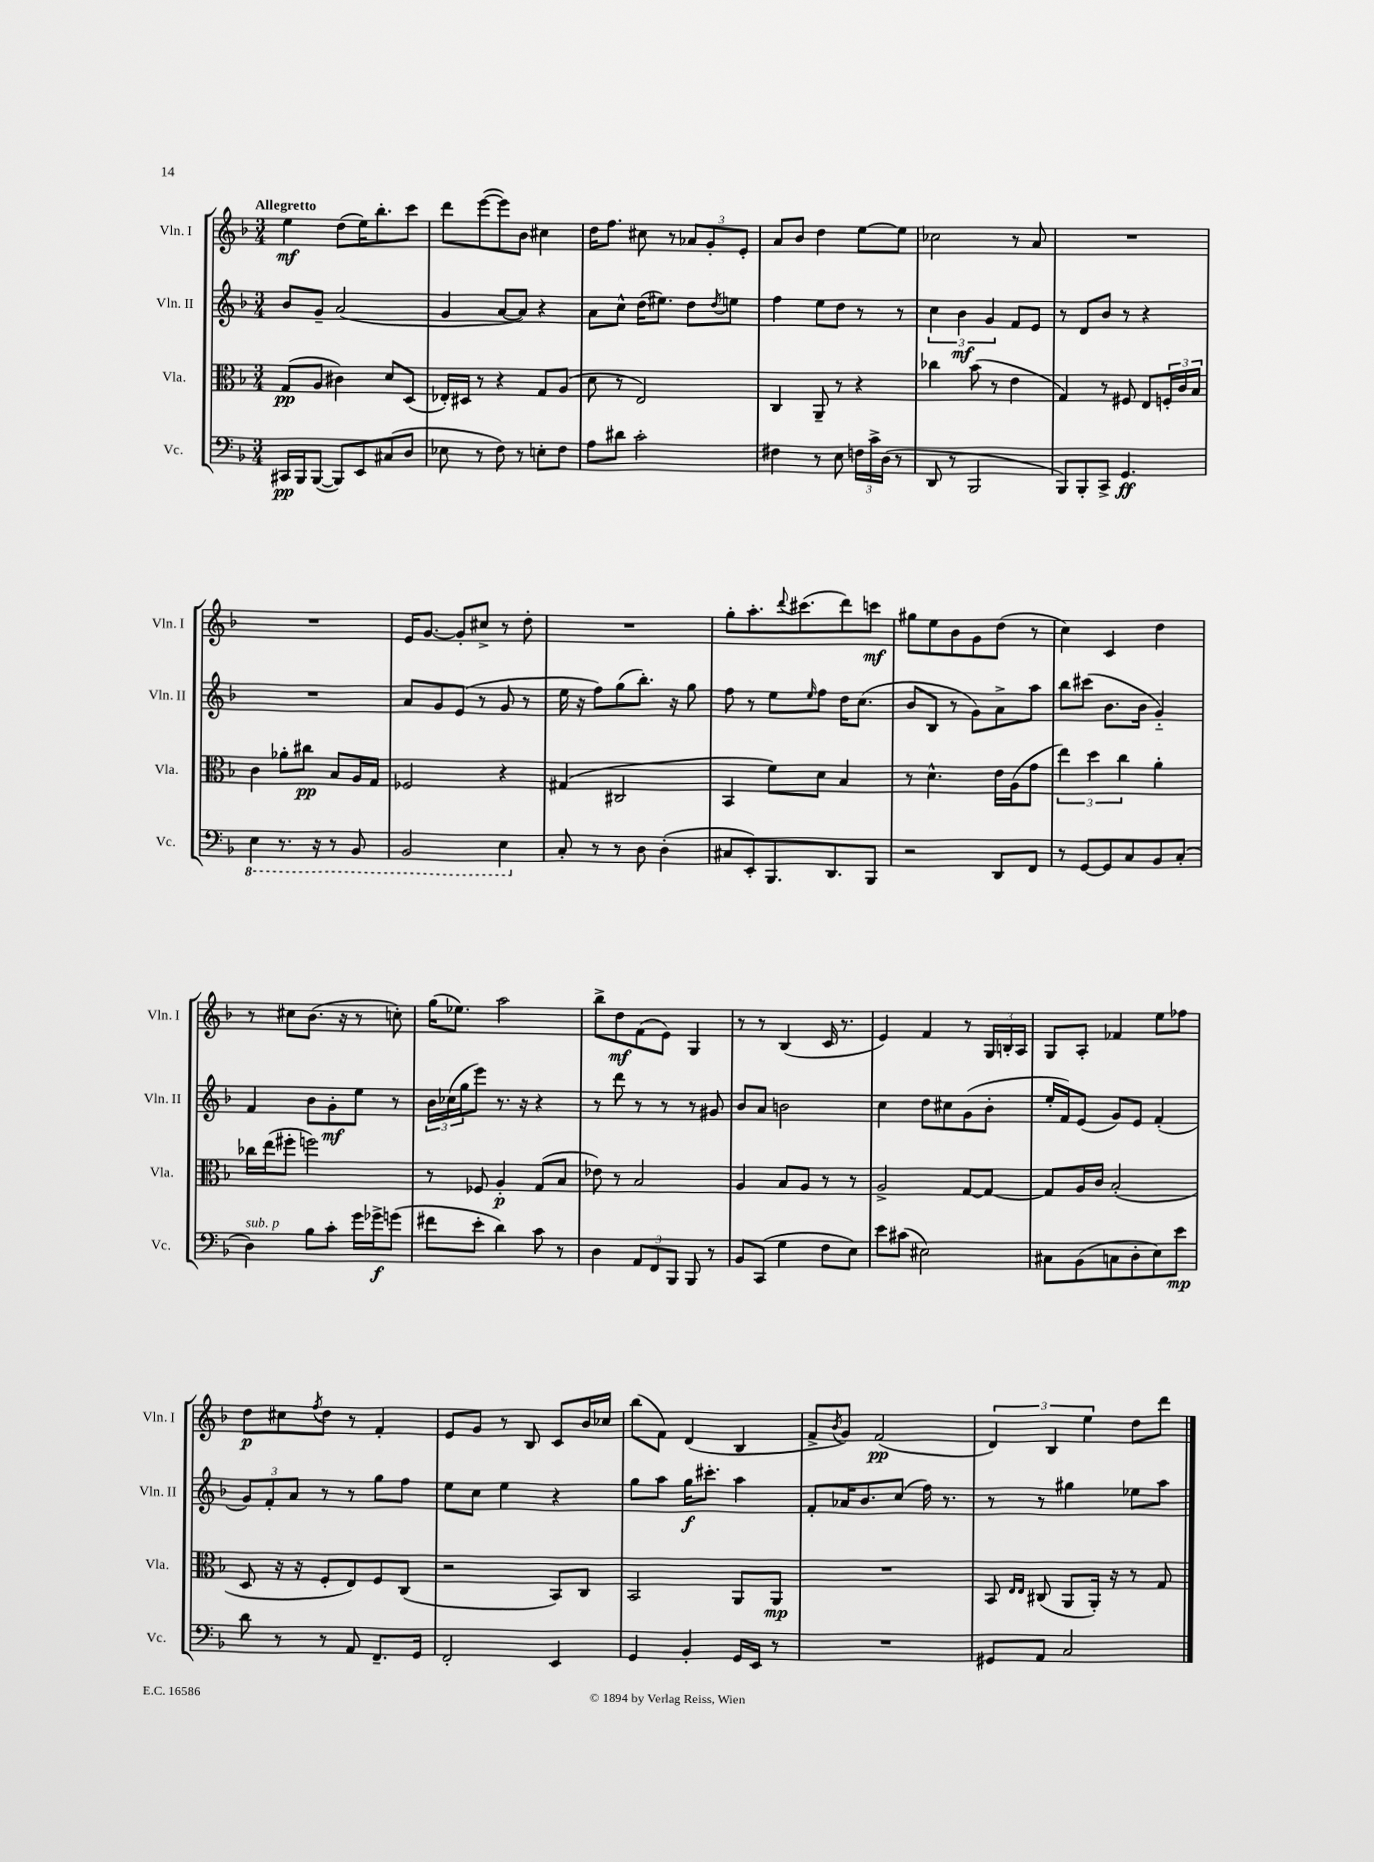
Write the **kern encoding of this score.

**kern	**kern	**kern	**kern
*staff4	*staff3	*staff2	*staff1
*clefF4	*clefC3	*clefG2	*clefG2
*k[b-]	*k[b-]	*k[b-]	*k[b-]
*M3/4	*M3/4	*M3/4	*M3/4
16CC#	(8G	8b-	4ee
16BBB-	.	.	.
([8BBB-	8A	8g~	.
8BBB-])	4c#)	(2a	(8dd
8EE	.	.	16ee)
.	.	.	8.bb-'
(8C#	8d	.	.
8D	(8D	.	8ccc
=	=	=	=
8E-	16E-')	4g	8ddd
.	16D#	.	.
8r	8r	.	([8eee
8F)	4r	[8a	8eee])
8r	.	8a])	8b-
8E'	8G	4r	4cc#
8F	(8A	.	.
=	=	=	=
8A	8d	8a	16dd
.	.	.	8.ff
8d#	8r	8cc^^	.
2c'	2E)	(16dd	8cc#
.	.	8.ee#)	.
.	.	.	8r
.	.	8dd	12a-
.	.	.	12g'
.	.	8qdd	.
.	.	8ee	.
.	.	.	12e'
=	=	=	=
4F#	4C	4ff	8a
.	.	.	8b-
8r	8AA~	8ee	4dd
8E	8r	8dd	.
24F	4r	8r	[8ee
24c^	.	.	.
(24D	.	.	.
8r	.	8r	8ee]
=	=	=	=
8DD	4cc-	6cc	2cc-
8r	.	.	.
.	.	6b-	.
2BBB-	(8b-	.	.
.	.	6g	.
.	8r	.	.
.	4e	8f	8r
.	.	8e	8a
=	=	=	=
8BBB-)	4G)	8r	2.r
8BBB-'	.	8d	.
8CC^	8r	8b-	.
4.GG	8F#	8r	.
.	8E	4r	.
.	24F'	.	.
.	24c	.	.
.	24B-	.	.
=	=	=	=
4EE	4c	2.r	2.r
8.r	8a-'	.	.
.	8cc#	.	.
16r	.	.	.
8r	8B-	.	.
8BBB-	16A	.	.
.	16G	.	.
=	=	=	=
2BBB-	2F-	8a	16e
.	.	.	[8.g
.	.	8g	.
.	.	(8e	8g']
.	.	8r	8cc#^
4EE	4r	8g	8r
.	.	8r	8dd'
=	=	=	=
8C'	(4G#	16ee	2.r
.	.	16r	.
8r	.	8ff)	.
8r	2C#	(8gg	.
8D	.	8.bb-')	.
(4D'	.	.	.
.	.	16r	.
.	.	8gg	.
=	=	=	=
8C#	4BB-	8ff	8gg'
8EE')	.	8r	8.aa'
8.BBB-	8f)	8ee	.
.	.	.	8qqddd
.	.	.	(8.ccc#
.	.	16qqee	.
.	8d	8ff	.
8.DD	.	.	.
.	4B-	16dd	8ddd)
.	.	(8.cc	.
8BBB-	.	.	8ccc
=	=	=	=
2r	8r	8b-	8gg#
.	4.d^^	8B-	8ee
.	.	8r	8b-
.	.	8g)	8g
8DD	16e	8a^	(8dd
.	(16A	.	.
8FF	8g	8aa	8r
=	=	=	=
8r	6ee)	8bb-	4cc)
[8GG	.	(8ccc#	.
.	6dd	.	.
8GG]	.	8.b-	4c
.	6cc	.	.
8C	.	.	.
.	.	16b-	.
8BB-	4a'	4g'~)	4dd
(8C'	.	.	.
=	=	=	=
4D)	16cc-	4f	8r
.	(16ee	.	.
.	8ff#'	.	8cc#
8B-	2ff)	8b-	(8.b-
8c'	.	8g'	.
.	.	.	16r
16g	.	8ee	8r
16g-^	.	.	.
(8g	.	8r	8cc')
=	=	=	=
8f#	8r	24b-	(16gg
.	.	(24cc-	.
.	.	.	8.ee-)
.	.	24gg	.
8e'	8F-	8eee)	.
4d)	4A'	8.r	2aa
.	.	16r	.
8c	(8G	4r	.
8r	8B-	.	.
=	=	=	=
4D	8e-)	8r	8bb-^
.	8r	8ddd	8dd
12AA	2B-	8r	(8f
12FF	.	.	.
.	.	8r	8e)
12BBB-	.	.	.
8BBB-	.	8r	4G
8r	.	8g#	.
=	=	=	=
8BB-	4A	8b-	8r
(8CC	.	8a	8r
4G	8B-	2b	(4B-
.	8A	.	.
8F	8r	.	16c
.	.	.	8.r
8E)	8r	.	.
=	=	=	=
8e	2A^	4cc	4e)
(8c#	.	.	.
2E#)	.	8dd	4f
.	.	8cc#	.
.	[8G	(8g	8r
.	8G_	8b-'	24G
.	.	.	24B'
.	.	.	24A
=	=	=	=
8C#	8G]	16ee'	8G
.	.	16f)	.
(8BB-	16A	(8e	8A'
.	16c	.	.
8C	(2B-'	8g)	4f-
8D'	.	8e	.
8E)	.	(4f'	8ee
8e	.	.	8ff-
=	=	=	=
8d	8D	12g)	8dd
.	.	12f'	.
8r	16r	.	8cc#
.	.	12a	.
.	16r	.	.
.	.	.	8qff
8r	8F'	8r	8dd
8AA	8E)	8r	8r
8.FF~	8F	8gg	4f'
.	(8C	8ff	.
16GG	.	.	.
=	=	=	=
2FF'	2r	8ee	8e
.	.	8cc	8g
.	.	4ee	8r
.	.	.	8B-
4EE	8BB-)	4r	8c
.	8C	.	16b-
.	.	.	16cc-
=	=	=	=
4GG	2BB-	8gg	(8bb-
.	.	8aa	8f)
4BB-'	.	16gg	(4d
.	.	8.ccc#'	.
16GG	8AA	4aa	4B-
16EE	.	.	.
8r	8AA	.	.
=	=	=	=
2.r	2.r	8f'	8f^
.	.	.	8qb-
.	.	16a-	8g)
.	.	8.b-	.
.	.	.	(2f
.	.	(8cc	.
.	.	16ff)	.
.	.	8.r	.
=	=	=	=
8GG#	8BB-	8r	6d)
.	16qqE	.	.
.	16qqE	.	.
8AA	(8C#	8r	.
.	.	.	6B-
2C	8AA	4gg#	.
.	.	.	6ee
.	16AA')	.	.
.	16r	.	.
.	8r	8ee-	8dd
.	8G	8aa	8ddd
==	==	==	==
*-	*-	*-	*-
